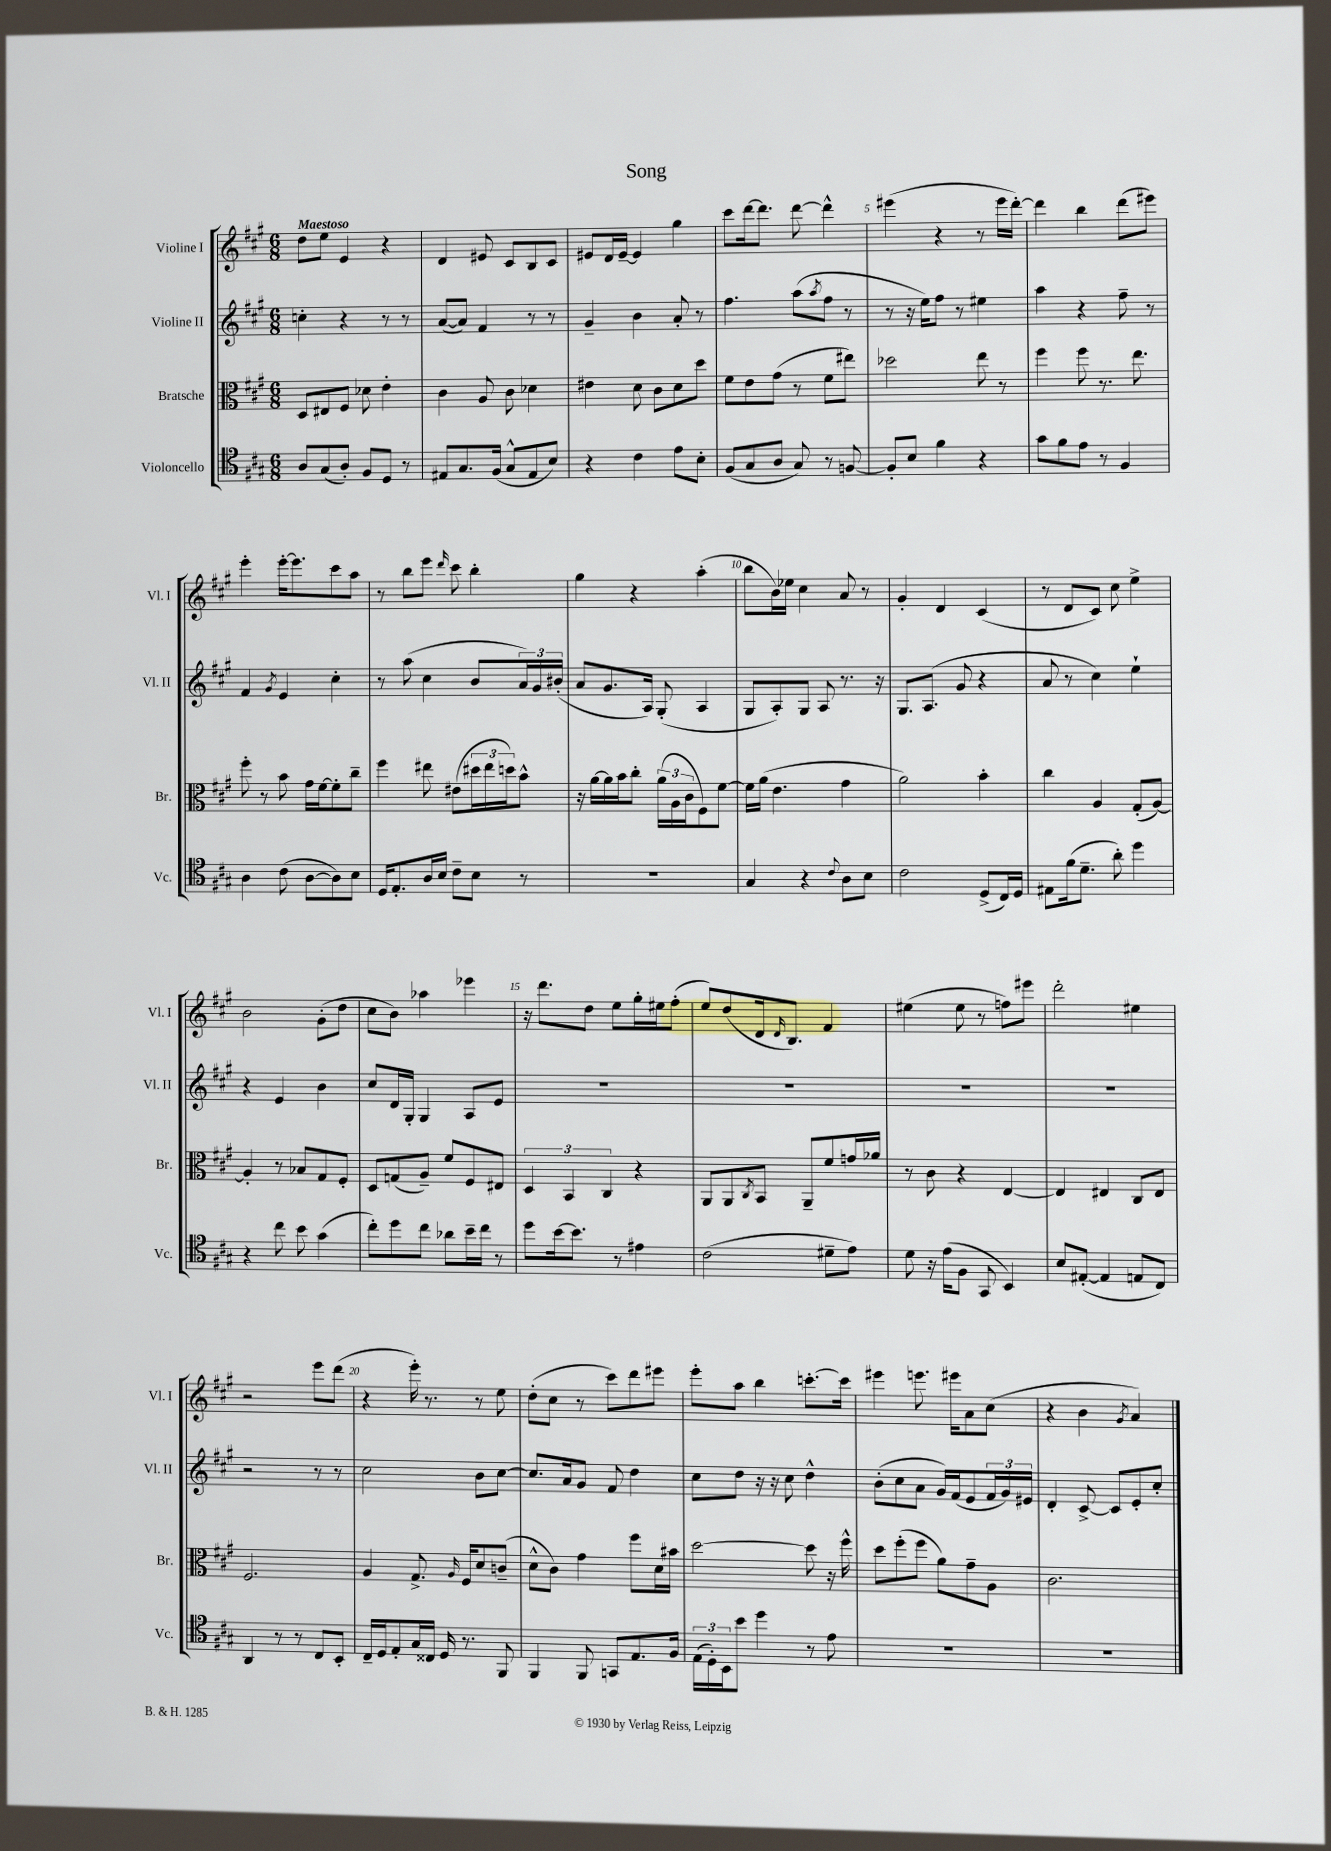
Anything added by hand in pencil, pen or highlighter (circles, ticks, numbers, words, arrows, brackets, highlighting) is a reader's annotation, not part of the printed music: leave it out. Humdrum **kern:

**kern	**kern	**kern	**kern
*staff4	*staff3	*staff2	*staff1
*clefC4	*clefC3	*clefG2	*clefG2
*k[f#c#g#]	*k[f#c#g#]	*k[f#c#g#]	*k[f#c#g#]
*M6/8	*M6/8	*M6/8	*M6/8
8A/L	8D/L	4cc'\	8dd\L
(8G#/	8E#/	.	8ee\J
8A'/J)	8F#/J	4r	4e/
8F#/L	8d-\	.	.
8D/J	4e'\	8r	4r
8r	.	8r	.
=	=	=	=
8E#/L	4c#\	([8a/L	4d/
8.G#/	.	8a/]J)	.
.	8A/	4f#/	8e#/
(16F#/Jk	.	.	.
8G#^^/L	8c#\	.	8c#/L
8E#/	4d-\	8r	8B/
8B/J)	.	8r	8c#/J
=	=	=	=
4r	4e#\	4g#~/	8e#/L
.	.	.	16d/L
.	.	.	[16e#~/JJ
4c#\	8d\	4b\	4e#/]
.	8c#\L	.	.
8e\L	8d\	8a'/	4gg#\
8B'\J	8dd\J	8r	.
=	=	=	=
(8F#/L	8f#\L	4.ff#\	8ccc#\L
8G#/	8e\	.	[16ddd\k
.	.	.	8.ddd\]J
8A/J	(8g#\J	.	.
8G#/)	8r	(8aa\L	[8ddd\
.	.	8qaa/	.
8r	8f#\L	8ff#\J	4ddd^^\]
[8F/	8ee#\J)	8r	.
=	=	=	=
8F'/]L	2dd-\	8r	(4eee#\
8B/J	.	16r	.
.	.	16ee\LK)	.
4f#\	.	8ff#\J	4r
.	.	8r	.
4r	8ee\	4ee#\	8r
.	8r	.	16eee#\LL
.	.	.	[16ddd'\JJ)
=	=	=	=
8g#\L	4ff#\	4aa\	4ddd\]
8f#\	.	.	.
8e\J	8ff#\	4r	4bb\
8r	8.r	.	.
4F#/	.	8ff#~\	(8ddd\L
.	8.ee\	.	.
.	.	8r	8eee#\J)
=	=	=	=
4A\	8ff#'\	4f#/	4eee'\
.	8r	.	.
.	.	8qg#/	.
(8c#\	8b\	4e/	[16eee'\LK
.	.	.	8.eee\]
[8A\L	16g#\LL	.	.
.	[16f#\J	.	.
8A\])	8f#'\]	4cc#'\	8ccc#\
8B\J	8cc#~\J	.	8aa\J
=	=	=	=
16D/LK	4ff#\	8r	8r
8.E'/	.	.	.
.	.	(8aa\	8bb\L
16A/L	8ee#\	4cc#\	8eee\J
16B/JJ	.	.	.
.	.	.	16qqddd/
8c#~\L	(8e#\L	.	8ccc#\
8B\J	24dd#\L	8b/L	4bb'\
.	24ee#\	.	.
.	24dd\J)	.	.
8r	8b^^\J	24a/L)	.
.	.	24g#/	.
.	.	(24b#'/JJ	.
=	=	=	=
2.r	16r	8a/L	4gg#\
.	[16a\LL	.	.
.	16a\]	8.g#/	.
.	16b\J	.	.
.	8cc#'\J	.	4r
.	.	16A/Jk)	.
.	(24a\LL	(8G#'/	.
.	24A\	.	.
.	24c#\J	.	.
.	8F#\)	4A/	(4aa'\
.	[8f#\J	.	.
=	=	=	=
4G#/	16f#\]LL	8G#/L	8bb\L
.	(16a\JJ	.	.
.	4.e\	8A'/)	16b\L)
.	.	.	16ee-\JJ
4r	.	8G#/J	4cc#\
.	.	8A/	.
8qqc#/	.	.	.
8A\L	4g#\	8.r	8a/
8B\J	.	.	8r
.	.	16r	.
=	=	=	=
2c#\	2a\)	8.G#/L	4g#'/
.	.	(8.A/J	.
.	.	.	4d/
.	.	8g#/	.
(8D^/L	4b'\	4r	(4c#/
16C#/L)	.	.	.
16D/JJ	.	.	.
=	=	=	=
8E#\L	4cc#\	8a/	8r
(16f#\k	.	8r	8d/L
8.d~\J	.	.	.
.	4A/	4cc#\)	8c#/J)
8a'\)	.	.	8cc#\
4dd\	(8G#'/L	4ee`\	4ee^\
.	[8A/J)	.	.
=	=	=	=
4r	4A'/]	4r	2b\
8cc#\	8r	4e/	.
8b\	8B-/L	.	.
(4g#\	8G#/	4b\	(8g#'\L
.	8F#'/J	.	8dd\J
=	=	=	=
8cc#'\L)	8D/L	8cc#/L	8cc#\L
8dd\	(8G/	16d/L	8b\J)
.	.	16G#'/JJ	.
8cc#\J	8A~/J)	4G#/	4aa-\
8a-\L	8f#/L	.	.
16b~\L	8F#/	8A/L	4eee-\
16cc#\JJ	.	.	.
8r	8E#/J	8e/J	.
=	=	=	=
8dd\L	6D/	2.r	16r
.	.	.	8.ddd\L
[16b\k	.	.	.
.	6BB/	.	.
8.b\]J	.	.	.
.	.	.	8dd\J
.	6C#/	.	.
8r	.	.	8ee\L
4e#\	4r	.	16gg#'\L
.	.	.	16ee#\J
.	.	.	(8ff#'\J
=	=	=	=
(2c#\	8AA/L	2.r	8ee/L)
.	8AA/	.	(8dd/
.	8qC#/	.	.
.	8BB/J	.	16d/k
.	.	.	16qqd/
.	.	.	8.B/J)
.	8AA~/L	.	.
8d#~\L	8f#/	.	4f#/
8e\J)	16g/L	.	.
.	16a-/JJ	.	.
=	=	=	=
8d\	8r	2.r	(4ee#\
16r	8c#\	.	.
(16e\LK	.	.	.
8F#\J	4r	.	8ee#\
8GG#/	.	.	8r
4BB/)	[4E/	.	8ff\L)
.	.	.	8eee#\J
=	=	=	=
8B/L	4E/]	2.r	2ddd'\
([8E#'/J	.	.	.
4E#/]	4E#/	.	.
8E/L	8C#/L	.	4ee#\
8C#/J)	8E#/J	.	.
=	=	=	=
4AA/	2.F#/	2r	2r
8r	.	.	.
8r	.	.	.
8C#/L	.	8r	8eee\L
8BB'/J	.	8r	(8ddd\J
=	=	=	=
16C#~/LL	4A/	2cc#\	4r
16D/J	.	.	.
8E'/	.	.	.
16G#/L	8.G#^/	.	16eee'\)
16C##/JJ	.	.	8.r
16D/	.	.	.
.	16qqA/	.	.
8.r	16F#/LK	.	.
.	8d/	8b\L	8r
8FF#/	(8c~/J	[8cc#\J	8ee\
=	=	=	=
4FF#/	8d^^\L	8.cc#/]L	(8dd'\L
.	8c#\J)	.	8cc#\J
.	.	16a/k	.
8FF#/	4g#\	8g#/J	8r
8GG/L	.	8f#/	8ccc#\L)
8.E/	8ff#\L	4dd\	8ddd\
.	16d\L	.	8eee#\J
16F#/Jk	16b#\JJ	.	.
=	=	=	=
(24E\LL	[2dd\	8cc#\L	8eee'\L
24D'\)	.	.	.
24BB\J	.	.	.
8b\J	.	8dd\J	8aa\J
4dd\	.	16r	4bb\
.	.	16r	.
.	.	8cc#\	.
8r	8dd\]	4dd^^\	[8.ccc'\L
8e\	16r	.	.
.	16ff#^^\	.	16ccc\]Jk
=	=	=	=
2.r	8dd\L	(8b'\L	4eee#\
.	(8ff#'\	8cc#\	.
.	8ff#\J	8a\J	8.eee\
.	8a\L)	16g#/LL)	.
.	.	(16f#/J	16eee#\LK
.	8g#~\	8e/	8a\
.	8A\J	24f#/L	(8cc#\J
.	.	24g#/)	.
.	.	24e#/JJ	.
=	=	=	=
2.r	2.c#\	4d'/	4r
.	.	[8c#^/	4b\
.	.	8c#/]L	.
.	.	.	8qg#/
.	.	8e'/	4a/)
.	.	8cc#'/J	.
==	==	==	==
*-	*-	*-	*-
